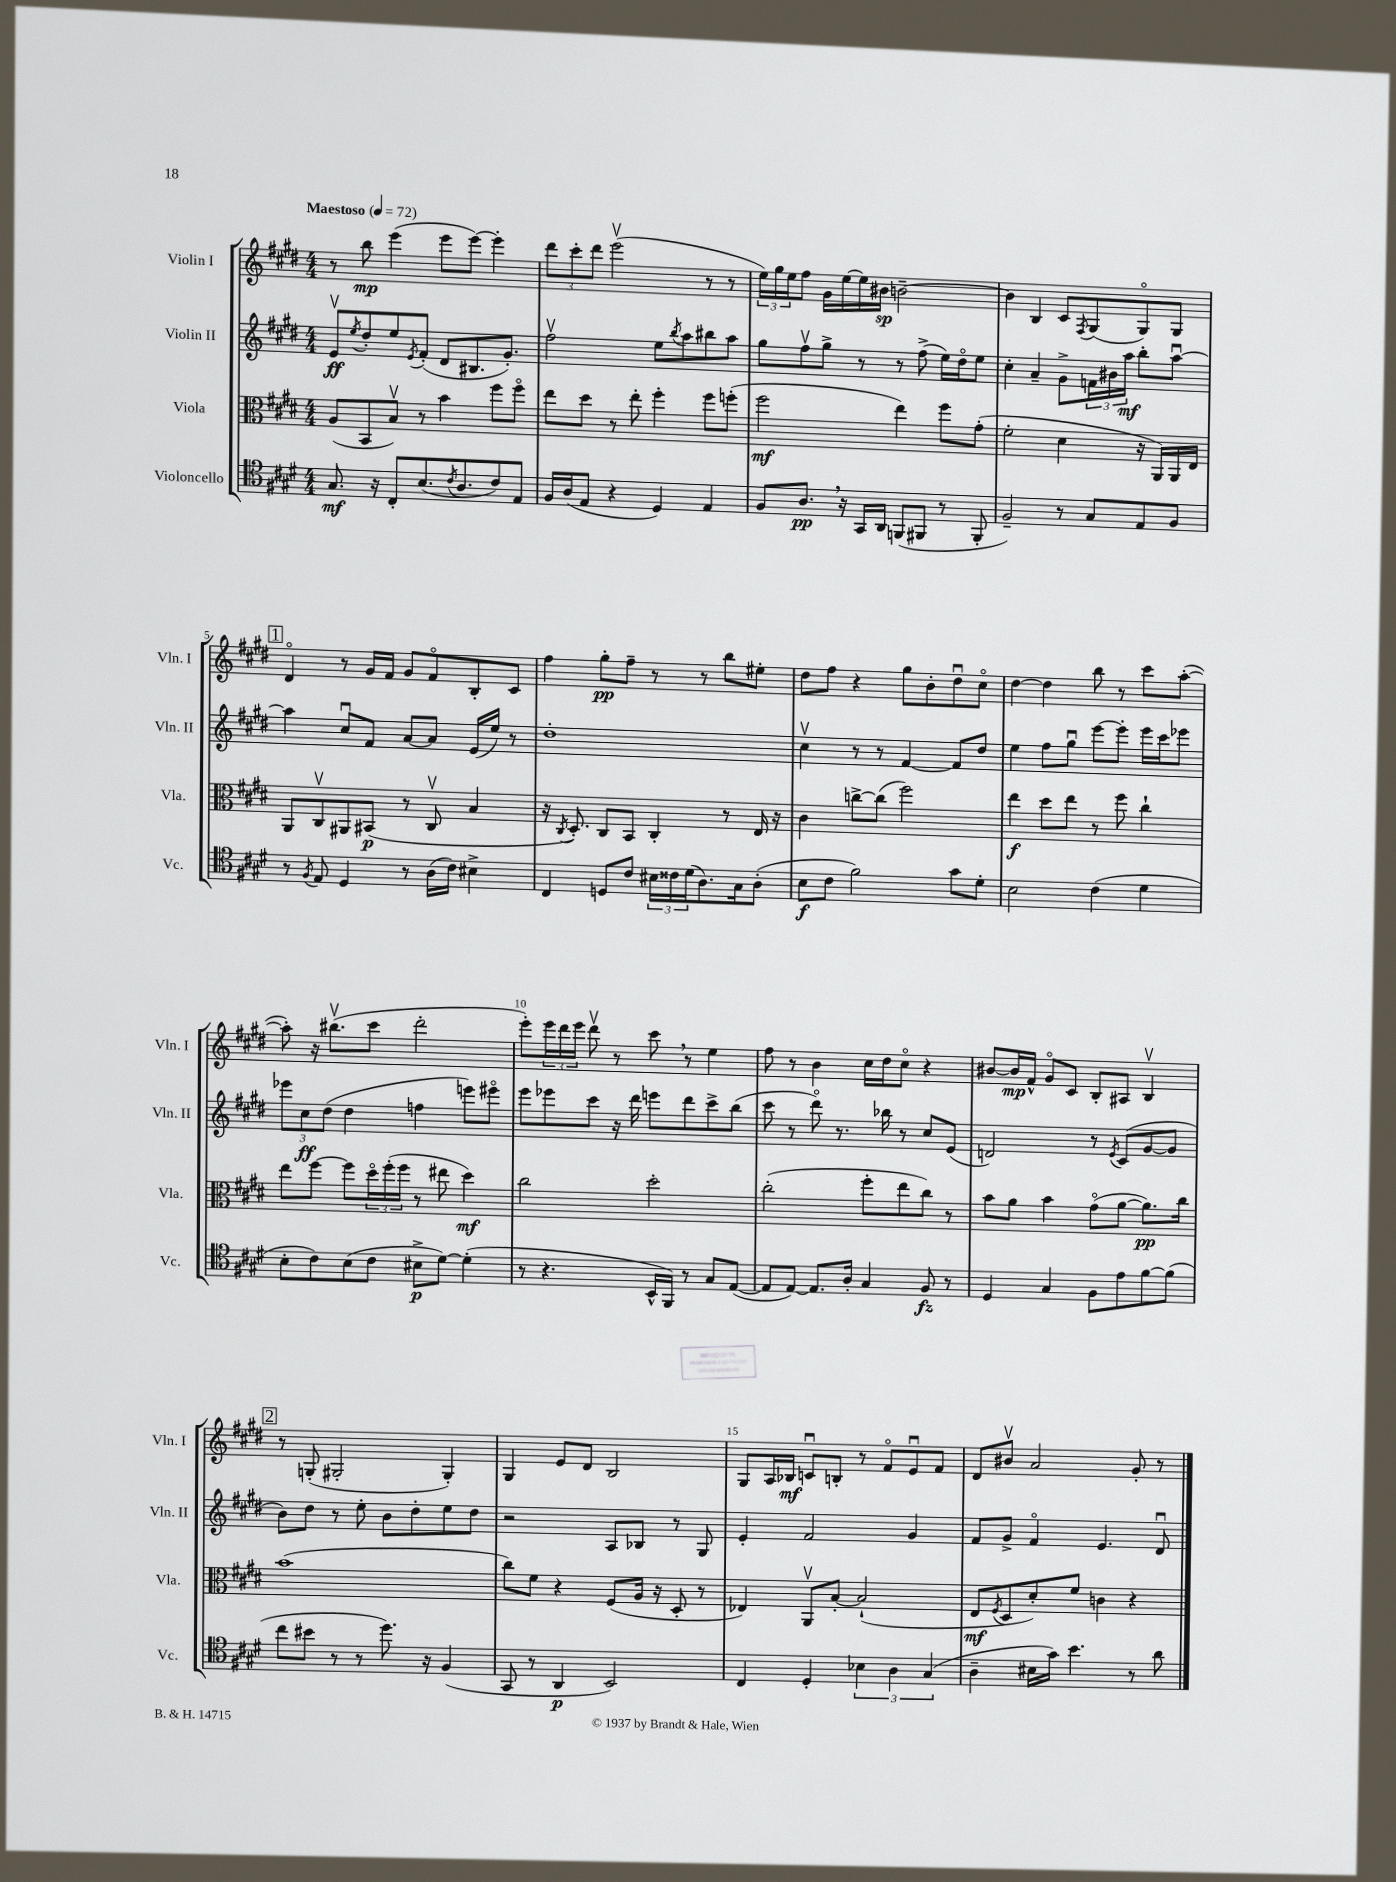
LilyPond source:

<<
\new StaffGroup <<
\new Staff = "s0" \with { instrumentName = "Violin I" shortInstrumentName = "Vln. I" } {
    \clef treble \key e \major \numericTimeSignature \time 4/4 \tempo "Maestoso" 4 = 72
    r8 b''8\mp e'''4( e'''8 e'''8~) e'''4-. |
    \tuplet 3/2 { dis'''8 cis'''8-. dis'''8 } e'''2\upbow( r8 r8 |
    \tuplet 3/2 { e''16) gis''16 e''16 } fis''8 gis'16 e''16~ e''16 bis'16\sp b'2~-- |
    b'4 b4 cis'8 \acciaccatura { fis8 } gis8( gis8\flageolet) gis8 |
    \mark \markup { \box "1" } dis'4\flageolet r8 gis'16 fis'16 gis'8 fis'8\flageolet b8-. cis'8 |
    fis''4 gis''8-.\pp fis''8-- r8 r8 b''8 eis''8-. |
    dis''8 fis''8 r4 gis''8 b'8-. dis''8\downbow cis''8\flageolet |
    dis''4~ dis''4 b''8 r8 cis'''8 a''8~-.( |
    a''8-.) r16 bis''8.\upbow( cis'''8 dis'''2-. |
    e'''8-.) \tuplet 3/2 { e'''16 dis'''16 e'''16 } dis'''8\upbow r8 cis'''8 \breathe r8 e''4 |
    fis''8 r8 b'4 cis''16 dis''16 cis''8\flageolet r4 |
    bis'8~ bis'16\mp fis'16-^ gis'8\flageolet cis'8 b8-. ais8 b4\upbow |
    \mark \markup { \box "2" } r8 g8-.( gis2-. gis4-.) |
    gis4 e'8 dis'8 b2 |
    gis8 a16 bes16\mf c'8\downbow b8-. r8 fis'8\flageolet e'8\downbow fis'8 |
    dis'8 bis'8\upbow a'2 gis'8-. r8 \bar "|." |
}
\new Staff = "s1" \with { instrumentName = "Violin II" shortInstrumentName = "Vln. II" } {
    \clef treble \key e \major \numericTimeSignature \time 4/4
    e'8\upbow\ff \acciaccatura { e''8 } dis''8-. e''8 \acciaccatura { e'8 } fis'8-.( dis'8 bis8. gis'8.-.) |
    fis''2\upbow e''8 \acciaccatura { b''8 } a''8 bis''8 a''8 |
    gis''8 fis''8\upbow gis''8-> r8 r8 fis''8->( e''16) dis''16\flageolet e''8 |
    cis''4-. a'4-- gis'8-> \tuplet 3/2 { f'16 bis'16 a''16\mf } b''8-. a''8~\downbow |
    \mark \markup { \box "1" } a''4 cis''8\downbow fis'8 a'8~ a'8 e'16( e''16) r8 |
    dis''1-. |
    cis''4\upbow r8 r8 fis'4~ fis'8 dis''8 |
    e''4 fis''8 gis''8\downbow e'''8~ e'''8-. e'''16 cis'''16 ees'''8 |
    \tuplet 3/2 { ees'''8 cis''8\ff dis''8( } dis''4 f''4 e'''8) eis'''8\flageolet |
    e'''8 ees'''8 cis'''8 r16 dis'''16 e'''8 dis'''8 cis'''8-> b''8( |
    cis'''8 r8 dis'''8\flageolet) r8. bes''16 r8 cis''8 e'8( |
    d'2) r8 \acciaccatura { e'8 } cis'8( gis'8~ gis'8 |
    \mark \markup { \box "2" } b'8) dis''8 r8 e''8-. b'8 dis''8-. e''8 dis''8 |
    r2 a8 bes8 r8 gis8 |
    e'4-. fis'2 gis'4 |
    fis'8 gis'8-> fis'4\flageolet e'4. dis'8\downbow \bar "|." |
}
\new Staff = "s2" \with { instrumentName = "Viola" shortInstrumentName = "Vla." } {
    \clef alto \key e \major \numericTimeSignature \time 4/4
    a8( b,8 b8\upbow) r8 b'4 fis''8 fis''8\flageolet |
    e''8 dis''8 r8 e''8-. fis''4-. fis''8 f''8-.( |
    fis''2\mf e''4) fis''8 gis'8-.( |
    fis'2-. dis'4 r16 a,16) a,16 e16 |
    \mark \markup { \box "1" } a,8 cis8\upbow ais,8 bis,8\p( r8 cis8\upbow b4 |
    r16 \acciaccatura { cis8 } dis8.-.) cis8 b,8 cis4-. r8 e16 r16 |
    cis'4 c''8~-> c''8( fis''2) |
    e''4\f dis''8 e''8 r8 fis''8 cis''4-! |
    e''8 fis''8~ fis''8 \tuplet 3/2 { dis''16\flageolet fis''16-.( fis''16 } r8 eis''8 dis''4\mf) |
    cis''2 dis''2-. |
    cis''2-.( fis''8-. e''8 cis''8) r8 |
    b'8 a'8 b'4 gis'8\flageolet( a'8~ a'8.\pp) cis''16 |
    \mark \markup { \box "2" } b'1( |
    cis''8) fis'8 r4 fis8( a16 r16 dis8-. r8 |
    ees4) a,8\upbow b8~-. b2-!( |
    e8\mf \acciaccatura { fis8 } dis8 dis'8-.) fis'8 c'4 r4 \bar "|." |
}
\new Staff = "s3" \with { instrumentName = "Violoncello" shortInstrumentName = "Vc." } {
    \clef tenor \key e \major \numericTimeSignature \time 4/4
    gis8.\mf r16 cis8-. b8.( \acciaccatura { cis'8 } a8. cis'8) e8 |
    fis16 a16( e8 r4 dis4) e4 |
    fis8 a8.\pp \breathe r16 gis,16 a,16 f,8( fis,8 r8 fis,8-. |
    fis2--) r8 gis8 e8 fis8 |
    \mark \markup { \box "1" } r8 \acciaccatura { fis8 } e8 dis4 r8 a16( cis'16) bis4-> |
    cis4 d8 cis'8 \tuplet 3/2 { bis16 cisis'16 dis'16( } a8.) gis16 a8-.( |
    b8\f cis'8 fis'2) gis'8 dis'8-. |
    b2 cis'4( dis'4 |
    b8-. cis'8) b8( cis'8 bis8->\p dis'8~) dis'4-.( |
    r8 r4. b,16-^ fis,16) r8 gis8 e8~( |
    e8 e8~) e8. a16-. gis4 fis8\fz r8 |
    dis4 gis4 fis8 e'8 fis'8~ fis'8( |
    \mark \markup { \box "2" } cis''8 bis'8 r8 r8 dis''8.) r16 fis4( |
    gis,8 r8 a,4\p b,2) |
    cis4 dis4-. \tuplet 3/2 { bes4 a4 gis4( } |
    a4-- bis16 gis'16) b'4. r8 a'8 \bar "|." |
}
>>
>>
\layout { \context { \Score \override BarNumber.break-visibility = ##(#f #t #t) barNumberVisibility = #(every-nth-bar-number-visible 5) } }
